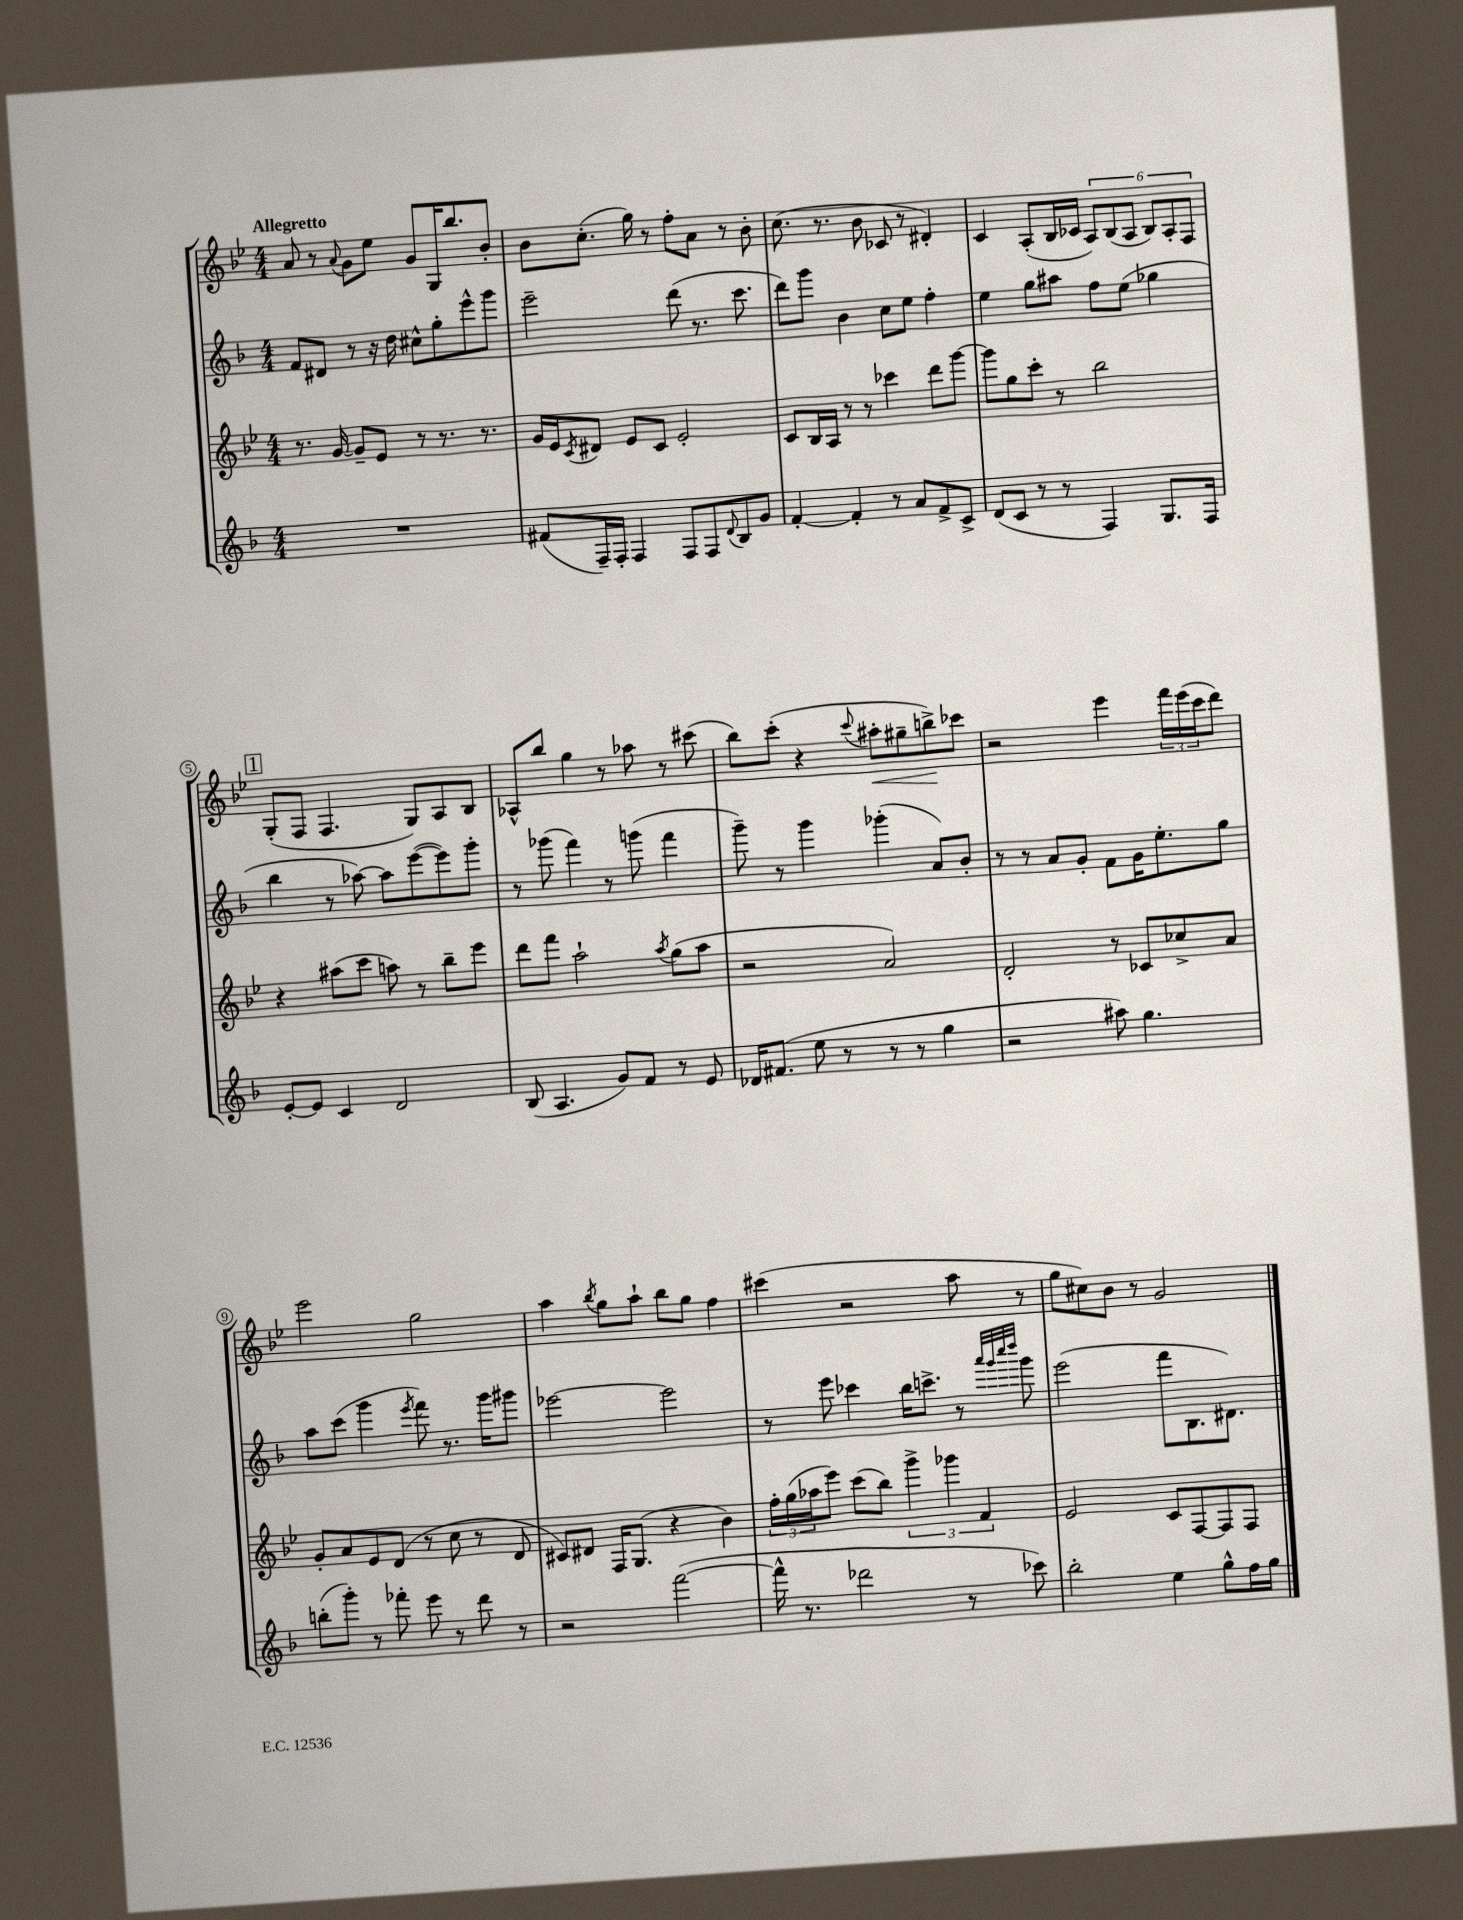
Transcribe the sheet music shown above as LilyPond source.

<<
\new StaffGroup <<
\new Staff = "s0" {
    \clef treble \key bes \major \numericTimeSignature \time 4/4 \tempo "Allegretto"
    a'8 r8 \appoggiatura { a'8 } g'8 ees''8 g'8 g16 bes''8. bes'8-. |
    bes'8 c''8.-.( g''16) r8 f''8-. a'8 r8 bes'8-. |
    c''8.( r8. bes'8 ces'8 r8 dis'4-.) |
    c'4 a8-.( bes16 ces'16 \tuplet 6/4 { a8) bes8( a8 bes8) a8-. f8 } |
    \mark \markup { \box "1" } g8-.( f8 f4. g8) a8 bes8 |
    aes8-^ bes''8 g''4 r8 aes''8 r8 cis'''8( |
    bes''8) c'''8-.( r4 \appoggiatura { c'''8 } ais''8-.\< gis''8-- b''8->\!) ces'''8 |
    r2 ees'''4 \tuplet 3/2 { f'''16 ees'''16( c'''16 } d'''8) |
    ees'''2 g''2 |
    a''4 \acciaccatura { bes''8 } g''8 a''8-! bes''8 g''8 f''4 |
    cis'''4( r2 a''8 r8 |
    g''8 cis''8) bes'8 r8 g'2 \bar "|." |
}
\new Staff = "s1" {
    \clef treble \key f \major \numericTimeSignature \time 4/4
    f'8 dis'8 r8 r16 d''16 cis''8-^ g''8-. e'''8-^ g'''8 |
    e'''2-- d'''8( r8. c'''8. |
    d'''8) g'''8 bes'4 c''8 e''8 f''4-. |
    e''4 g''8 ais''8 f''8 e''8( ges''4 |
    \mark \markup { \box "1" } bes''4 r8 aes''8~) aes''8 e'''8~( e'''8) g'''8-. |
    r8 ges'''8( f'''4) r8 g'''8( f'''4 |
    g'''8--) r8 g'''4 ges'''4-.( a'8) bes'8-. |
    r8 r8 a'8 g'8-. f'8 g'16 e''8.-. g''8 |
    a''8 c'''8( g'''4 \acciaccatura { e'''8 } f'''8) r8. g'''16 gis'''8 |
    ees'''2~ ees'''2 |
    r8 e'''8 ces'''4 bes''16 c'''8.-> r8 \grace { a'''32 g'''32 c''''32 d''''32 } g'''8 |
    e'''2( f'''8 bes8. dis'8.) \bar "|." |
}
\new Staff = "s2" {
    \clef treble \key bes \major \numericTimeSignature \time 4/4
    r8. g'16~ g'8-- ees'8 r8 r8. r8. |
    g'16 ees'16 \acciaccatura { c'8 } dis'8 ees'8 c'8 ees'2-. |
    c'8 bes16 a16 r8 r8 ces'''4 d'''8 g'''8~ |
    g'''8 g''8 c'''8-. r8 bes''2 |
    \mark \markup { \box "1" } r4 ais''8( c'''8 a''8) r8 bes''8-- ees'''8 |
    d'''8 f'''8 a''2-! \acciaccatura { a''8 } g''8( a''8 |
    r2 a'2) |
    d'2-. r8 ces'8 ces''8-> a'8 |
    g'8-. a'8 ees'8 d'8( r8 c''8 r8 d'8 |
    cis'8) dis'8 f16 g8.( r4 bes'4) |
    \tuplet 3/2 { f''16-. g''16( aes''16 } ees'''8) c'''8( bes''8) \tuplet 3/2 { g'''4-> ges'''4 f'4 } |
    ees'2 c'8 f8~ f8 f8 \bar "|." |
}
\new Staff = "s3" {
    \clef treble \key f \major \numericTimeSignature \time 4/4
    R1 |
    fis'8( f16--) f16-. f4 f8 f8 \appoggiatura { d'8 } bes8 g'8 |
    f'4~-. f'4-. r8 a'8 f'8-> c'8-> |
    d'8( c'8 r8 r8 f4) g8. f16 |
    \mark \markup { \box "1" } e'8~-. e'8 c'4 d'2 |
    bes8( a4. g'8) f'8 r8 e'8 |
    des'16 fis'8.( e''8 r8 r8 r8 g''4 |
    r2 ais''8) g''4. |
    b''8-.( g'''8-.) r8 fes'''8-. e'''8 r8 d'''8 r8 |
    r2 f'''2~( |
    f'''16-^ r8. des'''2 r8 ces'''8) |
    bes''2-. e''4 g''8-^ f''16 g''16 \bar "|." |
}
>>
>>
\layout { \context { \Score \override BarNumber.stencil = #(make-stencil-circler 0.1 0.3 ly:text-interface::print) } }
